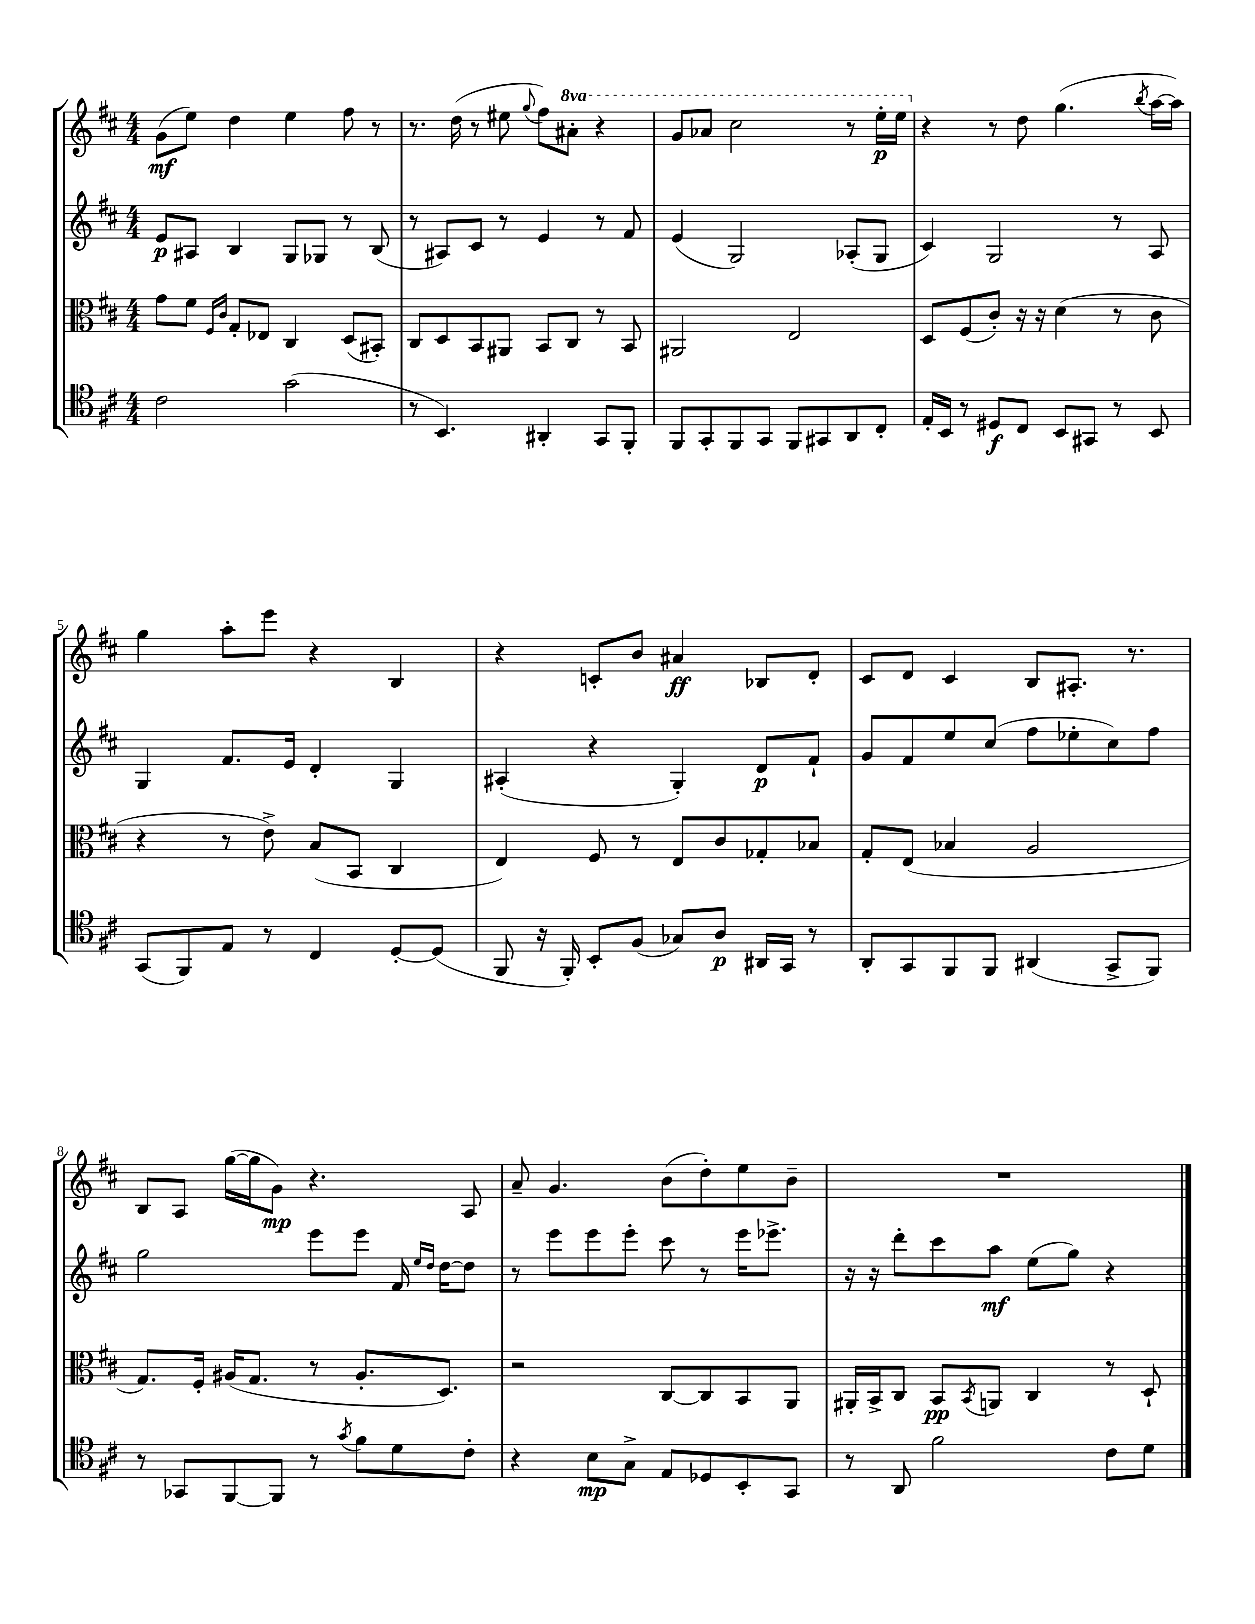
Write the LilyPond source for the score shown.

<<
\new StaffGroup <<
\new Staff = "s0" {
    \clef treble \key d \major \numericTimeSignature \time 4/4 \set Staff.ottavationMarkups = #ottavation-simple-ordinals
    g'8\mf( e''8) d''4 e''4 fis''8 r8 |
    r8. d''16( r8 eis''8 \appoggiatura { g''8 } fis''8) \ottava #1 ais''8-. r4 |
    g''8 aes''8 cis'''2 r8 e'''16-.\p e'''16 \ottava #0 |
    r4 r8 d''8 g''4.( \acciaccatura { b''8 } a''16~ a''16) |
    g''4 a''8-. e'''8 r4 b4 |
    r4 c'8-. b'8 ais'4\ff bes8 d'8-. |
    cis'8 d'8 cis'4 b8 ais8.-. r8. |
    b8 a8 g''16~( g''16 g'8\mp) r4. a8 |
    a'8-- g'4. b'8( d''8-.) e''8 b'8-- |
    R1 \bar "|." |
}
\new Staff = "s1" {
    \clef treble \key d \major \numericTimeSignature \time 4/4
    e'8\p ais8 b4 g8 ges8 r8 b8( |
    r8 ais8) cis'8 r8 e'4 r8 fis'8 |
    e'4( g2) aes8-.( g8 |
    cis'4) g2 r8 a8 |
    g4 fis'8. e'16 d'4-. g4 |
    ais4-.( r4 g4-.) d'8\p fis'8-! |
    g'8 fis'8 e''8 cis''8( fis''8 ees''8-. cis''8) fis''8 |
    g''2 e'''8 e'''8 fis'16 \grace { e''16 d''16 } d''16~ d''8 |
    r8 e'''8 e'''8 e'''8-. cis'''8 r8 e'''16 ees'''8.-> |
    r16 r16 d'''8-. cis'''8 a''8\mf e''8( g''8) r4 \bar "|." |
}
\new Staff = "s2" {
    \clef alto \key d \major \numericTimeSignature \time 4/4
    g'8 fis'8 \grace { fis16 cis'16 } g8-. ees8 cis4 d8( bis,8-.) |
    cis8 d8 b,8 ais,8 b,8 cis8 r8 b,8 |
    ais,2 e2 |
    d8 fis8( cis'8-.) r16 r16 d'4( r8 cis'8 |
    r4 r8 e'8->) b8( b,8 cis4 |
    e4) fis8 r8 e8 cis'8 ges8-. bes8 |
    g8-. e8( bes4 a2 |
    g8.) fis16-. ais16( g8. r8 ais8.-. d8.) |
    r2 cis8~ cis8 b,8 a,8 |
    ais,16-. b,16-> cis8 b,8\pp \acciaccatura { b,8 } a,8 cis4 r8 d8-! \bar "|." |
}
\new Staff = "s3" {
    \clef tenor \key d \major \numericTimeSignature \time 4/4
    cis'2 g'2( |
    r8 b,4.) ais,4-. g,8 fis,8-. |
    fis,8 g,8-. fis,8 g,8 fis,8 gis,8 a,8 cis8-. |
    e16-. b,16 r8 dis8\f cis8 b,8 gis,8 r8 b,8 |
    g,8( fis,8) e8 r8 cis4 d8~-. d8( |
    fis,8 r16 fis,16-.) b,8-. fis8( ges8) a8\p ais,16 g,16 r8 |
    a,8-. g,8 fis,8 fis,8 ais,4( g,8-> fis,8) |
    r8 ges,8 fis,8~ fis,8 r8 \acciaccatura { g'8 } fis'8 d'8 cis'8-. |
    r4 b8\mp g8-> e8 des8 b,8-. g,8 |
    r8 a,8 fis'2 cis'8 d'8 \bar "|." |
}
>>
>>
